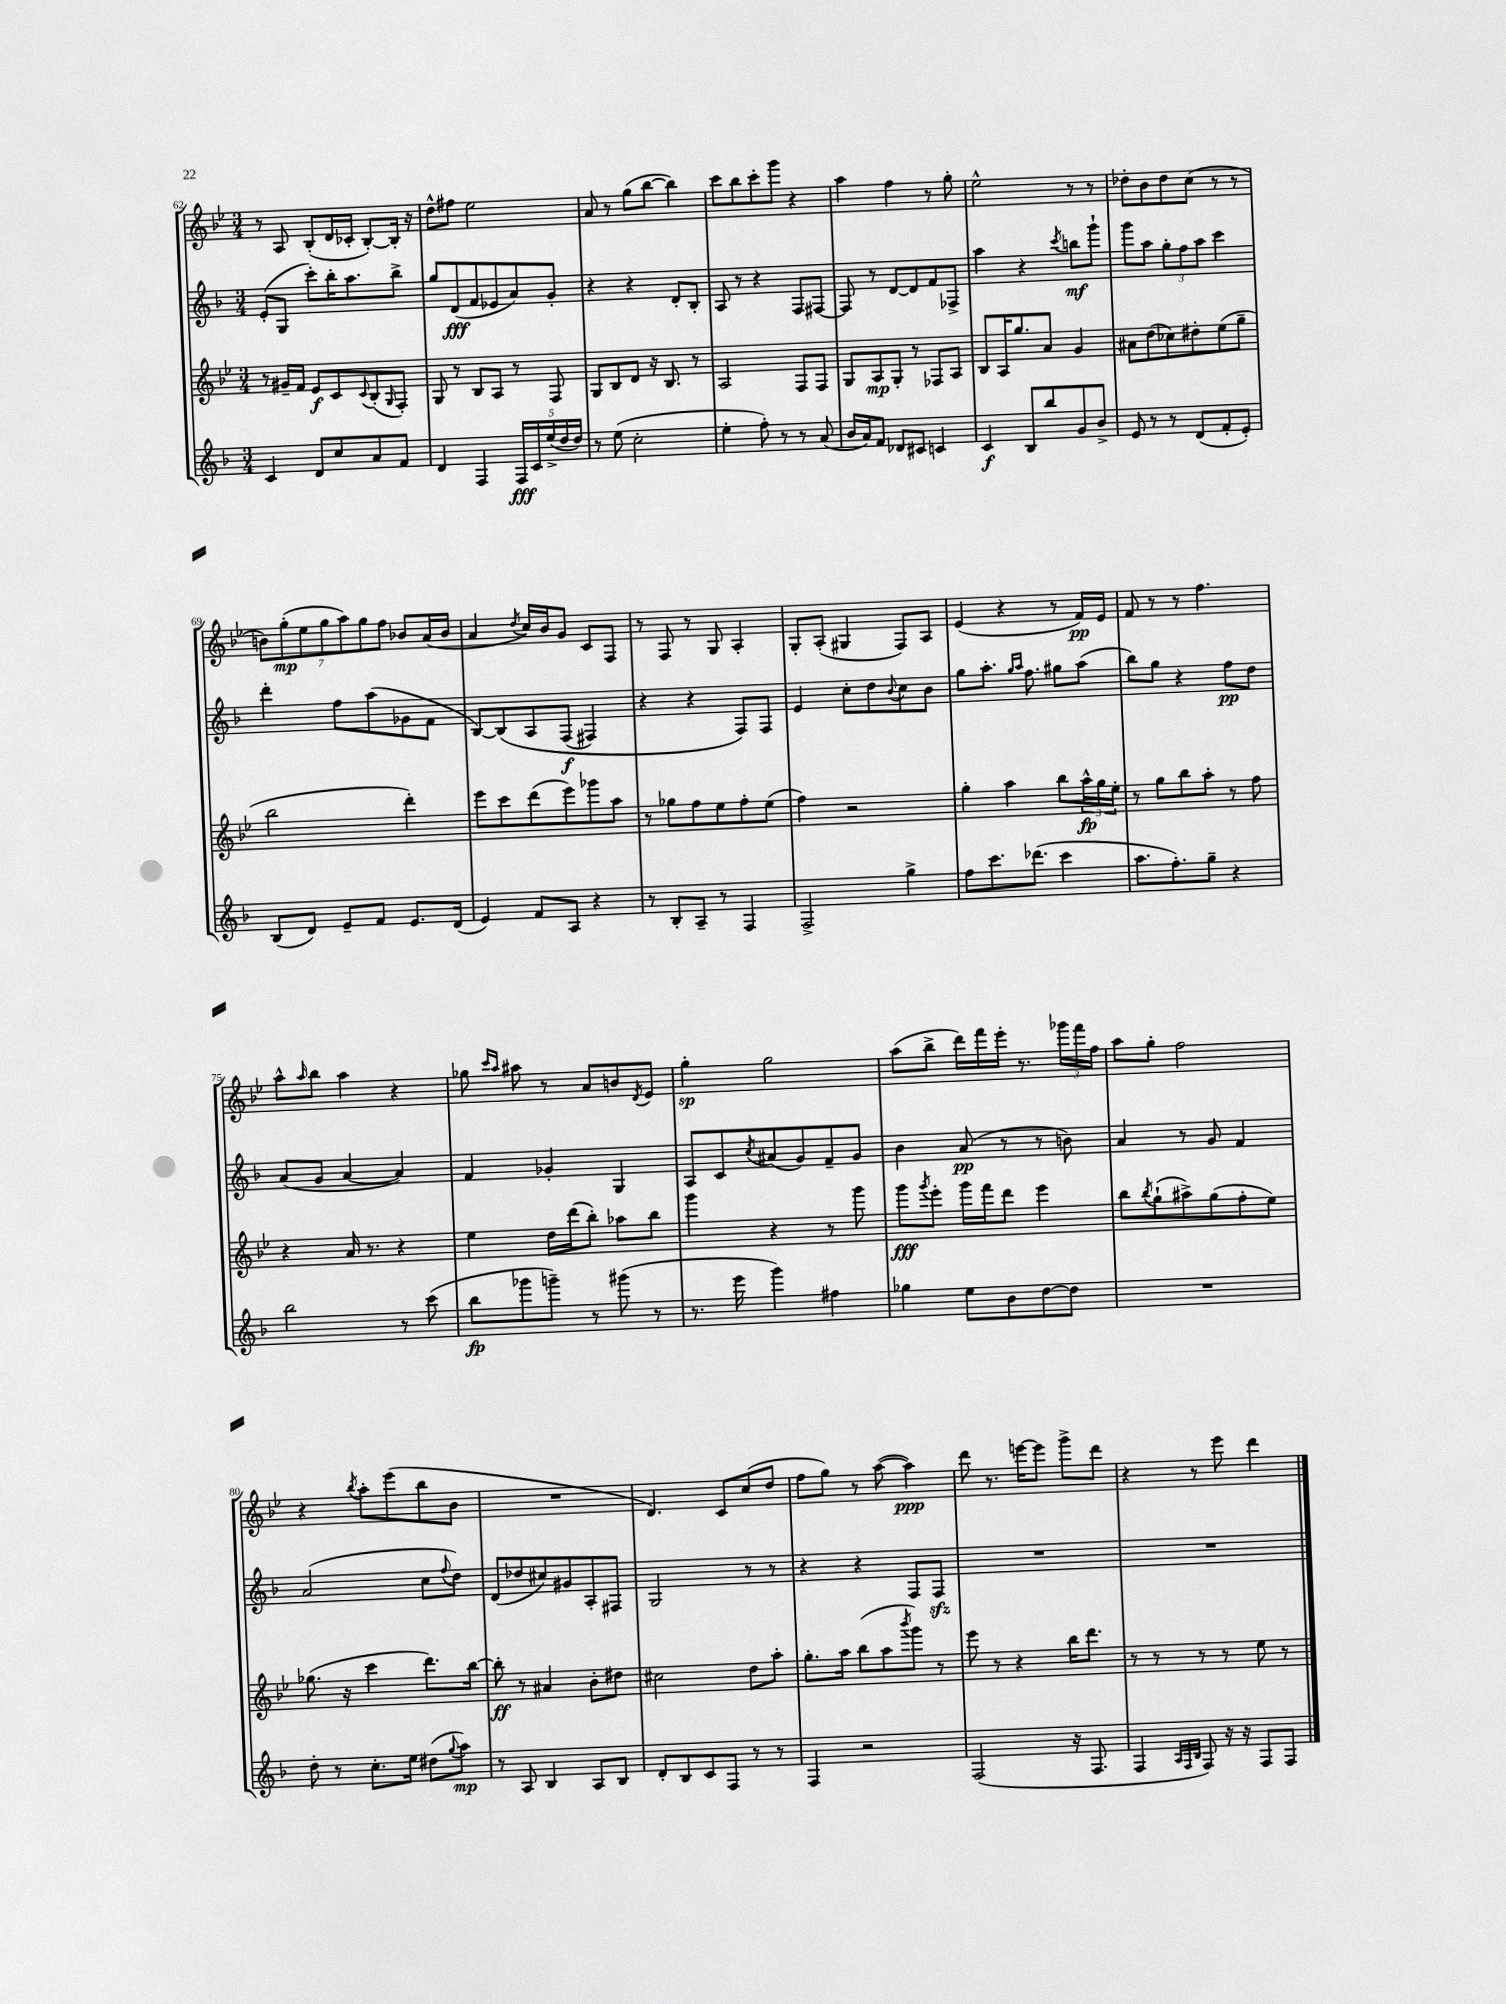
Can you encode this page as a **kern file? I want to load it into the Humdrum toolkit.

**kern	**kern	**kern	**kern
*staff4	*staff3	*staff2	*staff1
*clefG2	*clefG2	*clefG2	*clefG2
*k[b-]	*k[b-e-]	*k[b-]	*k[b-e-]
*M3/4	*M3/4	*M3/4	*M3/4
4c/	8r	(8e'/L	8r
.	16g#~/LL	8G/J	8A/
.	16f/JJ	.	.
8d/L	8e-/L	8ccc'\L)	(8B-'/L
8cc/	8c/	16bb-'\K	16d/L
.	.	8.aa\	16c-'/JJ
.	8qqc/	.	.
8a/	(8B-'/	.	[8B-'/L)
.	16qqG/	.	.
8f/J	8F'/J)	8bb-^\J	16B-'/]Jk
.	.	.	16r
=	=	=	=
4d/	8G/	8gg/L	8dd^^\L
.	8r	(8d/	8ff#\J
4F/	8B-/L	8f/	2ee-\
.	8A/J	8e-/	.
20F/LL	8r	8a/)	.
20c/	.	.	.
(20ee^/	.	.	.
.	8F/	8g'/J	.
20dd/	.	.	.
20dd/JJ)	.	.	.
=	=	=	=
8r	8G/L	4r	8a/
(8ee\	8B-/	.	8r
2cc'\	8d/J	4r	(8gg\L
.	16r	.	[8bb-\J
.	8.B-/	.	.
.	.	8d'/L	4bb-\])
.	8r	8B-'/J	.
=	=	=	=
4ee'\	2A/	8A/	8ccc\L
.	.	8r	8bb-\
8ff'\)	.	4r	8ccc'\
8r	.	.	8ggg\J
8r	8F/L	8F/L	4r
(8a/	8F/J	[8F#/J	.
=	=	=	=
16b-/LL	8G/L	8F#/]	4aa\
16a/J)	.	.	.
8f/J	8A/	8r	.
8d-/L	8G'/J	[8d/L	4ff\
8c#/J	8r	8d/]	.
4c/	8F-/L	8f/	8r
.	8A/J	8F-^/J	8gg'\
=	=	=	=
4c/	8B-/L	4aa\	2ee-^^\
.	16A/K	.	.
.	8.gg/	.	.
8B-/L	.	4r	.
8bb-/	8a/J	.	.
.	.	8qccc/	.
8g/	4g/	8bb\L	8r
8b-^/J	.	8ggg`\J	8r
=	=	=	=
8e/	8a#\L	8ggg\L	8dd-'\L
8r	(8dd\	8aa\J	8b-\
8r	8cc-\)	12gg'\L	8dd-\
.	.	12ff\	.
(8d/L	8dd#'\	.	(8cc\J
.	.	12aa\J	.
8f'/	(8ee-\	4ccc\	8r
8e'/J)	8gg~\J	.	8r
=	=	=	=
(8B-/L	2bb-\	4ddd'\	14b\L)
.	.	.	(14gg'\
8d/J)	.	.	.
.	.	.	14ee-\
.	.	.	14gg\
8e~/L	.	8ff\L	.
.	.	.	14aa\)
.	.	.	14gg\
8f/J	.	(8aa\	.
.	.	.	14ff\J
8.e/L	4ddd'\)	8g-\	8b-/L
.	.	8f\J	(16a/L
(16d/Jk	.	.	16b-/JJ
=	=	=	=
4e/)	8eee-\L	[8B-/L)	4a/
.	8ccc\	&(8B-/]	.
.	.	.	8qdd/
8f/L	(8ddd\	8A/	16cc/LL)
.	.	.	16b-/J
8A/J	8eee-\)	(8F/J	8g/J
4r	8ggg-\	4F#/)	8c/L
.	8aa\J	.	8F/J
=	=	=	=
8r	8r	4r	8r
8B-'/L	8gg-\L	.	8F/
8A~/J	8ff\	4r	8r
8r	8ee-\	.	8G/
4F/	8ff'\	8F/L&)	4A'/
.	(8ee-\J	8F/J	.
=	=	=	=
2F^/	4ff\)	4e/	8G'/L
.	.	.	(8A'/J
.	2r	8cc'\L	4G#/
.	.	8dd\	.
.	.	8qqb-/	.
4gg^\	.	8cc\	8F/L)
.	.	8b-\J	8A/J
=	=	=	=
8ff\L	4gg'\	8gg\L	(4e-/
8.ccc\	.	8.aa'\J	.
.	4aa\	.	4r
.	.	16qqgg/LL	.
.	.	16qqaa/JJ	.
(8.ddd-\J	.	8.ff\	.
4ccc\	8bb-\L	8gg#\L	8r
.	24aa^^\L	(8aa\J	16f/LL)
.	24gg\	.	.
.	.	.	16e-/JJ
.	24ee-'\JJ	.	.
=	=	=	=
8.aa\L	8r	8bb-\L)	8f/
.	8gg\L	8gg\J	8r
8.ff'\)	.	.	.
.	8bb-\	4r	8r
8gg~\J	8aa'\J	.	4.ff\
4r	8r	8ff\L	.
.	8ff\	8dd\J	.
=	=	=	=
2bb-\	4r	(8a/L	8aa^^\L
.	.	.	16qqaa/
.	.	8g/J	8bb-\J
.	16a/	[4a/	4aa\
.	8.r	.	.
8r	4r	4a/])	4r
(8ccc\	.	.	.
=	=	=	=
8bb-\L	4ee-\	4f/	8gg-\
.	.	.	16qqccc/LL
.	.	.	16qqaa/JJ
8ggg-\	.	.	8aa#\
8ggg~\J)	16dd\LL	4g-'/	8r
.	(16ddd\J	.	.
8r	8bb-'\J)	.	8a/L
(8ggg#\	8aa-\L	4G/	8b/
.	.	.	8qd/
8r	8bb-\J	.	8e-/J
=	=	=	=
8.r	4ggg\	8A/L	4gg'\
.	.	8c/	.
16eee\	.	.	.
.	.	8qcc/	.
4ggg\)	4r	(8a#/	2gg\
.	.	8g/)	.
4ff#\	8r	8f~/	.
.	8ggg\	8g/J	.
=	=	=	=
4gg-\	8ggg\L	4b-\	(8aa\L
.	8qggg/	.	.
.	8eee-'\J	.	8bb-^\J
8ee\L	16ggg\LL	(8a/	16ddd\LL)
.	16fff\J	.	16fff\
8b-\	8ddd\J	8r	16eee-'\JJ
.	.	.	8.r
[8dd\	4eee-\	8r	.
8dd\]J	.	8b\)	24ggg-\LL
.	.	.	24fff\
.	.	.	24ff\JJ
=	=	=	=
2.r	8bb-\L	4a/	8aa\L
.	8qbb-/	.	.
.	(8gg`\	.	8gg'\J
.	8aa#^\)	8r	2ff\
.	(8gg\	8g/	.
.	8ff'\	4f/	.
.	8ee-\J)	.	.
=	=	=	=
8dd'\	(8.gg-\	(2a/	4r
8r	.	.	.
.	16r	.	.
.	.	.	8qbb-/
8.cc'\L	4ccc\	.	8aa'\L
.	.	.	(8eee-\
16ee\Jk	.	.	.
(8dd#\L	8.ddd\L)	8cc\L	8bb-\
8qqgg/	.	8qqff/	.
8aa\J)	.	8dd\J)	8b-\J
.	[16bb-\Jk	.	.
=	=	=	=
8r	8bb-'\]	(8d/L	2.r
8A/	8r	8dd-/	.
4B-/	4a#/	8cc#/)	.
.	.	8g#/	.
8A/L	8b-'\L	8A'/	.
8B-/J	8dd#\J	8F#/J	.
=	=	=	=
8d'/L	2cc#\	2G/	4.d/)
8B-/	.	.	.
8c/	.	.	.
8F/J	.	.	8c/L
8r	8dd\L	8r	(8cc/
8r	8aa'\J	8r	8dd/J
=	=	=	=
4F/	8.gg'\L	4r	8ff\L
.	.	.	8gg\J)
.	16aa\Jk	.	.
2r	(8bb-\L	4r	8r
.	8aa\	.	([8aa\
.	8qbbb-/	.	.
.	8ggg\J)	8F/L	4aa\])
.	8r	8F/J	.
=	=	=	=
(2F/	8eee-\	2.r	8ddd\
.	8r	.	8.r
.	4r	.	.
.	.	.	[16eee\LK
.	.	.	8eee\]J
16r	16bb-\LK	.	8ggg^\L
8.F/	8.ddd\J	.	.
.	.	.	8ddd\J
=	=	=	=
4F/	8r	2.r	4r
.	8r	.	.
32qqA/LLL	.	.	.
32qqF/	.	.	.
32qqB-/JJJ	.	.	.
8F/)	8r	.	8r
16r	8r	.	8eee-\
16r	.	.	.
8F/L	8ee-\	.	4ddd\
8F/J	8r	.	.
==	==	==	==
*-	*-	*-	*-
